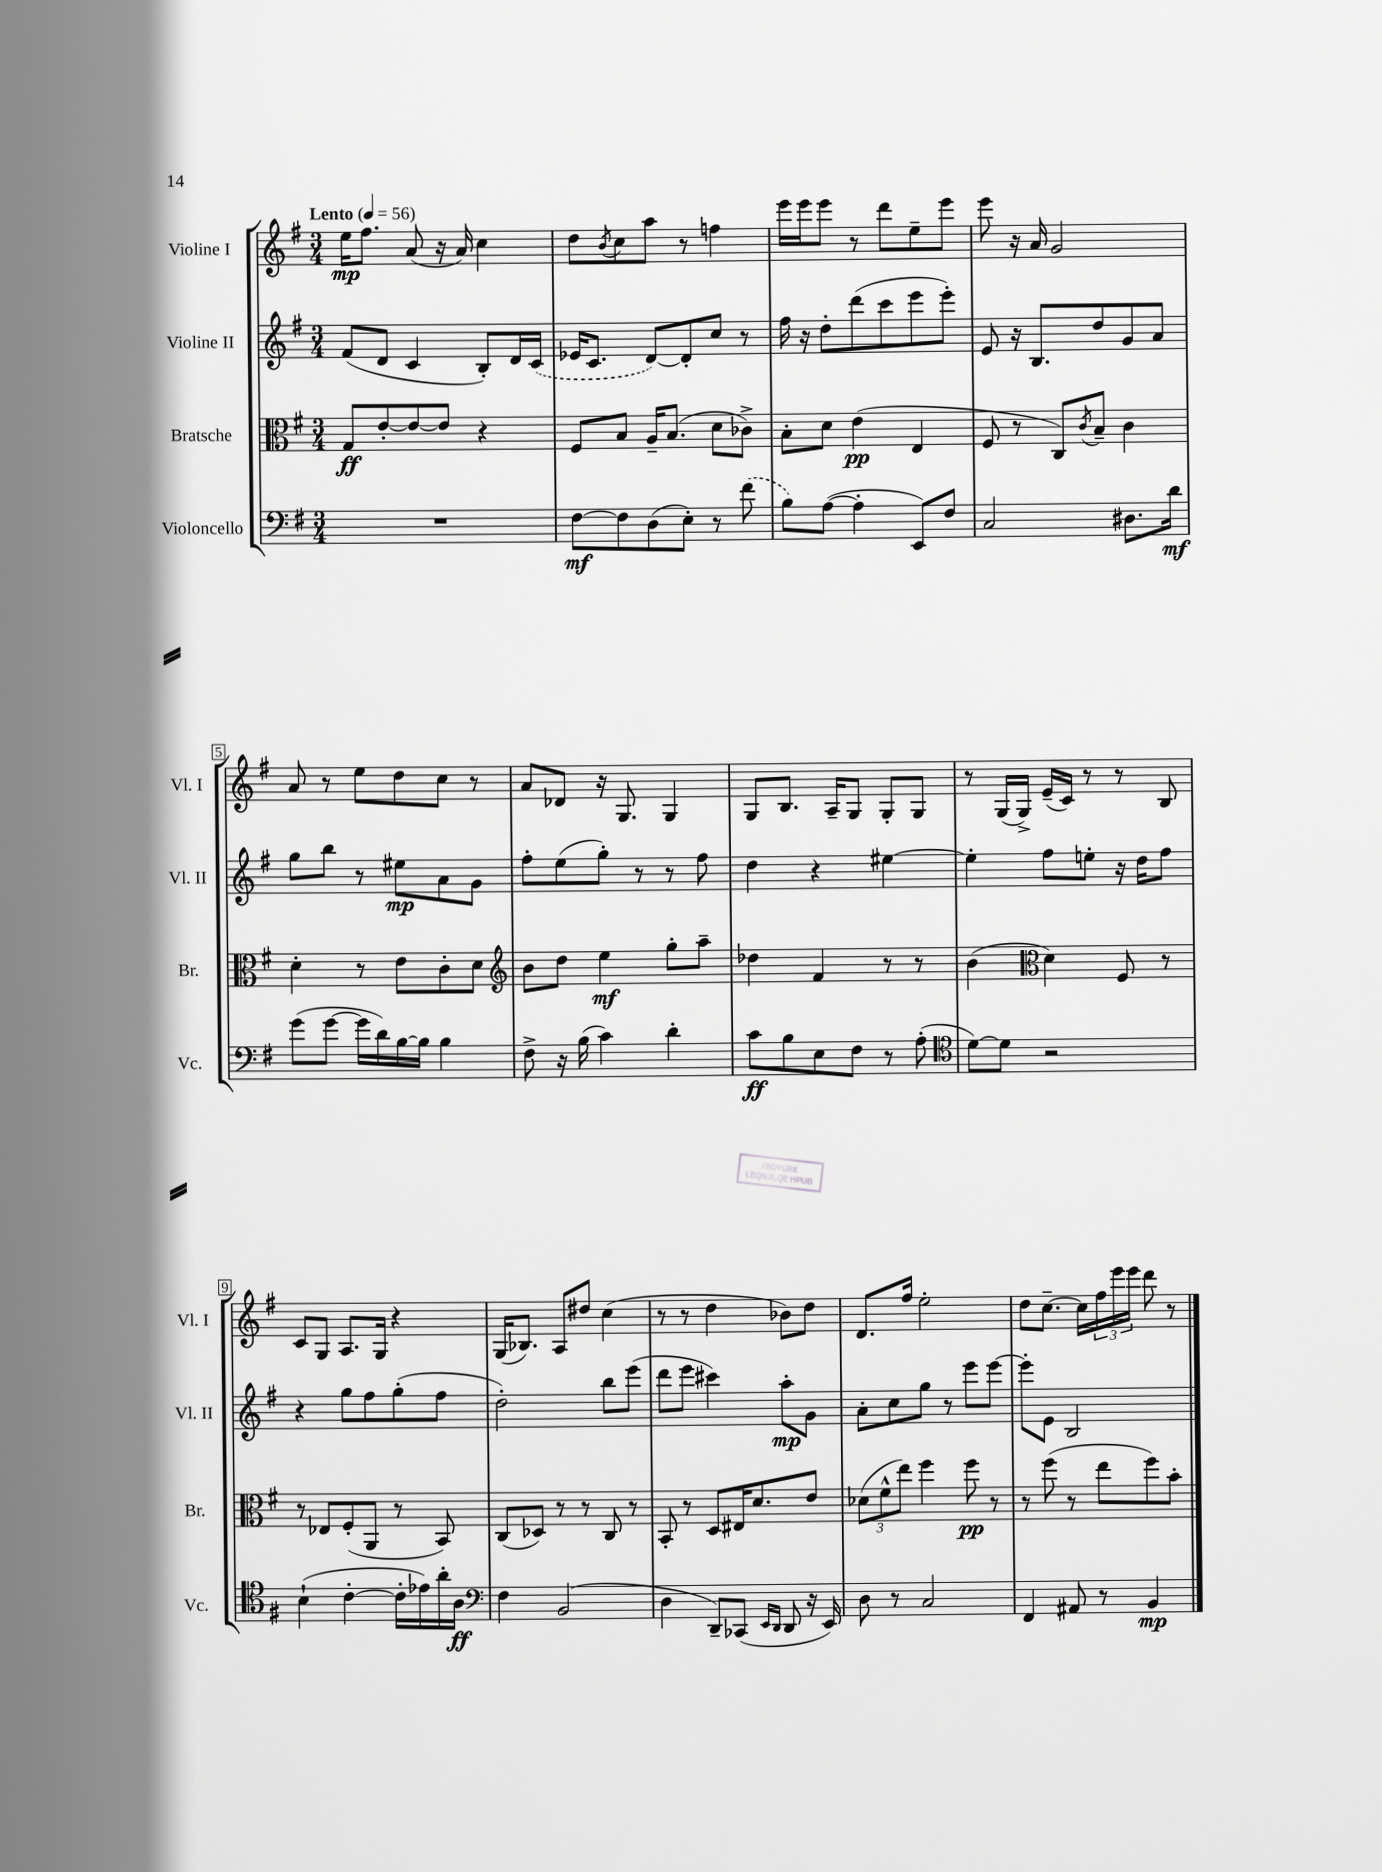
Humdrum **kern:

**kern	**kern	**kern	**kern
*staff4	*staff3	*staff2	*staff1
*clefF4	*clefC3	*clefG2	*clefG2
*k[f#]	*k[f#]	*k[f#]	*k[f#]
*M3/4	*M3/4	*M3/4	*M3/4
*MM56	*MM56	*MM56	*MM56
2.r	8G	(8f#	16ee
.	.	.	8.ff#
.	[8e'	8d	.
.	8e_	4c	(8a
.	8e]	.	16r
.	.	.	16a)
.	4r	8B')	4cc
.	.	16d	.
.	.	(16c	.
=	=	=	=
[8F#	8F#	16e-	8dd
.	.	8.c	.
.	.	.	8qb
8F#]	8B	.	8cc
(8D	16A~	[8d)	8aa
.	(8.B	.	.
8E')	.	8d']	8r
8r	8d	8cc	4ff
(8f#	8c-^)	8r	.
=	=	=	=
8B)	8B'	16ff#	16eee
.	.	16r	16eee
([8A	8d	8dd'	8eee
4A']	(4e	(8ddd	8r
.	.	8ccc	8ddd
8EE)	4E	8eee	8ee~
8F#	.	8eee')	8eee
=	=	=	=
2C	8F#	8e	8eee
.	8r	16r	16r
.	.	8.B	16a
.	8C)	.	2g
.	8qc	.	.
.	8B~	8dd	.
8.D#	4c	8g	.
.	.	8a	.
16d	.	.	.
=	=	=	=
(8g	4d'	8gg	8a
[8g	.	8bb	8r
16g]	8r	8r	8ee
16d)	.	.	.
[16B	8e	8ee#	8dd
16B]	.	.	.
4B	8c'	8a	8cc
.	8d	8g	8r
=	=	=	=
*	*clefG2	*	*
8F#^	8b	8ff#'	8a
16r	8dd	(8ee	8d-
(16B	.	.	.
4c)	4ee	8gg')	16r
.	.	.	8.G
.	.	8r	.
4d'	8gg'	8r	4G
.	8aa~	8ff#	.
=	=	=	=
8c	4dd-	4dd	8G
8B	.	.	8.B
8E	4f#	4r	.
.	.	.	16A~
8F#	.	.	8G
8r	8r	[4ee#	8G'
(8A'	8r	.	8G
=	=	=	=
*clefC4	*	*	*
[8d)	(4b	4ee#']	8r
8d]	.	.	(16G
.	.	.	16G^)
*	*clefC3	*	*
2r	4d)	8ff#	(16e~
.	.	.	16c)
.	.	8ee'	8r
.	8F#	16r	8r
.	.	16dd	.
.	8r	8ff#	8B
=	=	=	=
(4B`	8r	4r	8c
.	8E-	.	8G
[4c'	(8F#'	8gg	8.A
.	8AA	8ff#	.
.	.	.	16G
16c']	8r	(8gg'	4r
16e-)	.	.	.
16a'	8BB)	8ff#	.
16A	.	.	.
=	=	=	=
*clefF4	*	*	*
4F#	(8C	2dd')	(16G
.	.	.	8.B-)
.	8D-)	.	.
(2BB	8r	.	8A
.	8r	.	8dd#
.	8C	8bb	(4cc
.	8r	(8eee	.
=	=	=	=
4D	8BB'	8ddd	8r
.	8r	8eee	8r
8DD~)	8D	4ccc#)	4dd
(8CC-	16E#	.	.
.	8.d	.	.
16qqEE	.	.	.
16qqDD	.	.	.
8DD	.	8aa'	8b-)
16r	8e	8g	8dd
16EE)	.	.	.
=	=	=	=
8D	(12d-	8a'	8.d
.	12f#^^	.	.
8r	.	8cc	.
.	12ee)	.	.
.	.	.	16ff#
2C	4ff#	8gg	2ee'
.	.	8r	.
.	8ff#	8eee	.
.	8r	[8eee	.
=	=	=	=
4FF#	8r	8eee']	8dd
.	(8ff#	8e	[8.cc~
8AA#	8r	2B	.
.	.	.	16cc]
8r	8ee	.	24ff#
.	.	.	24eee
.	.	.	24eee
4BB	8ff#)	.	8ddd
.	8b'	.	8r
==	==	==	==
*-	*-	*-	*-
